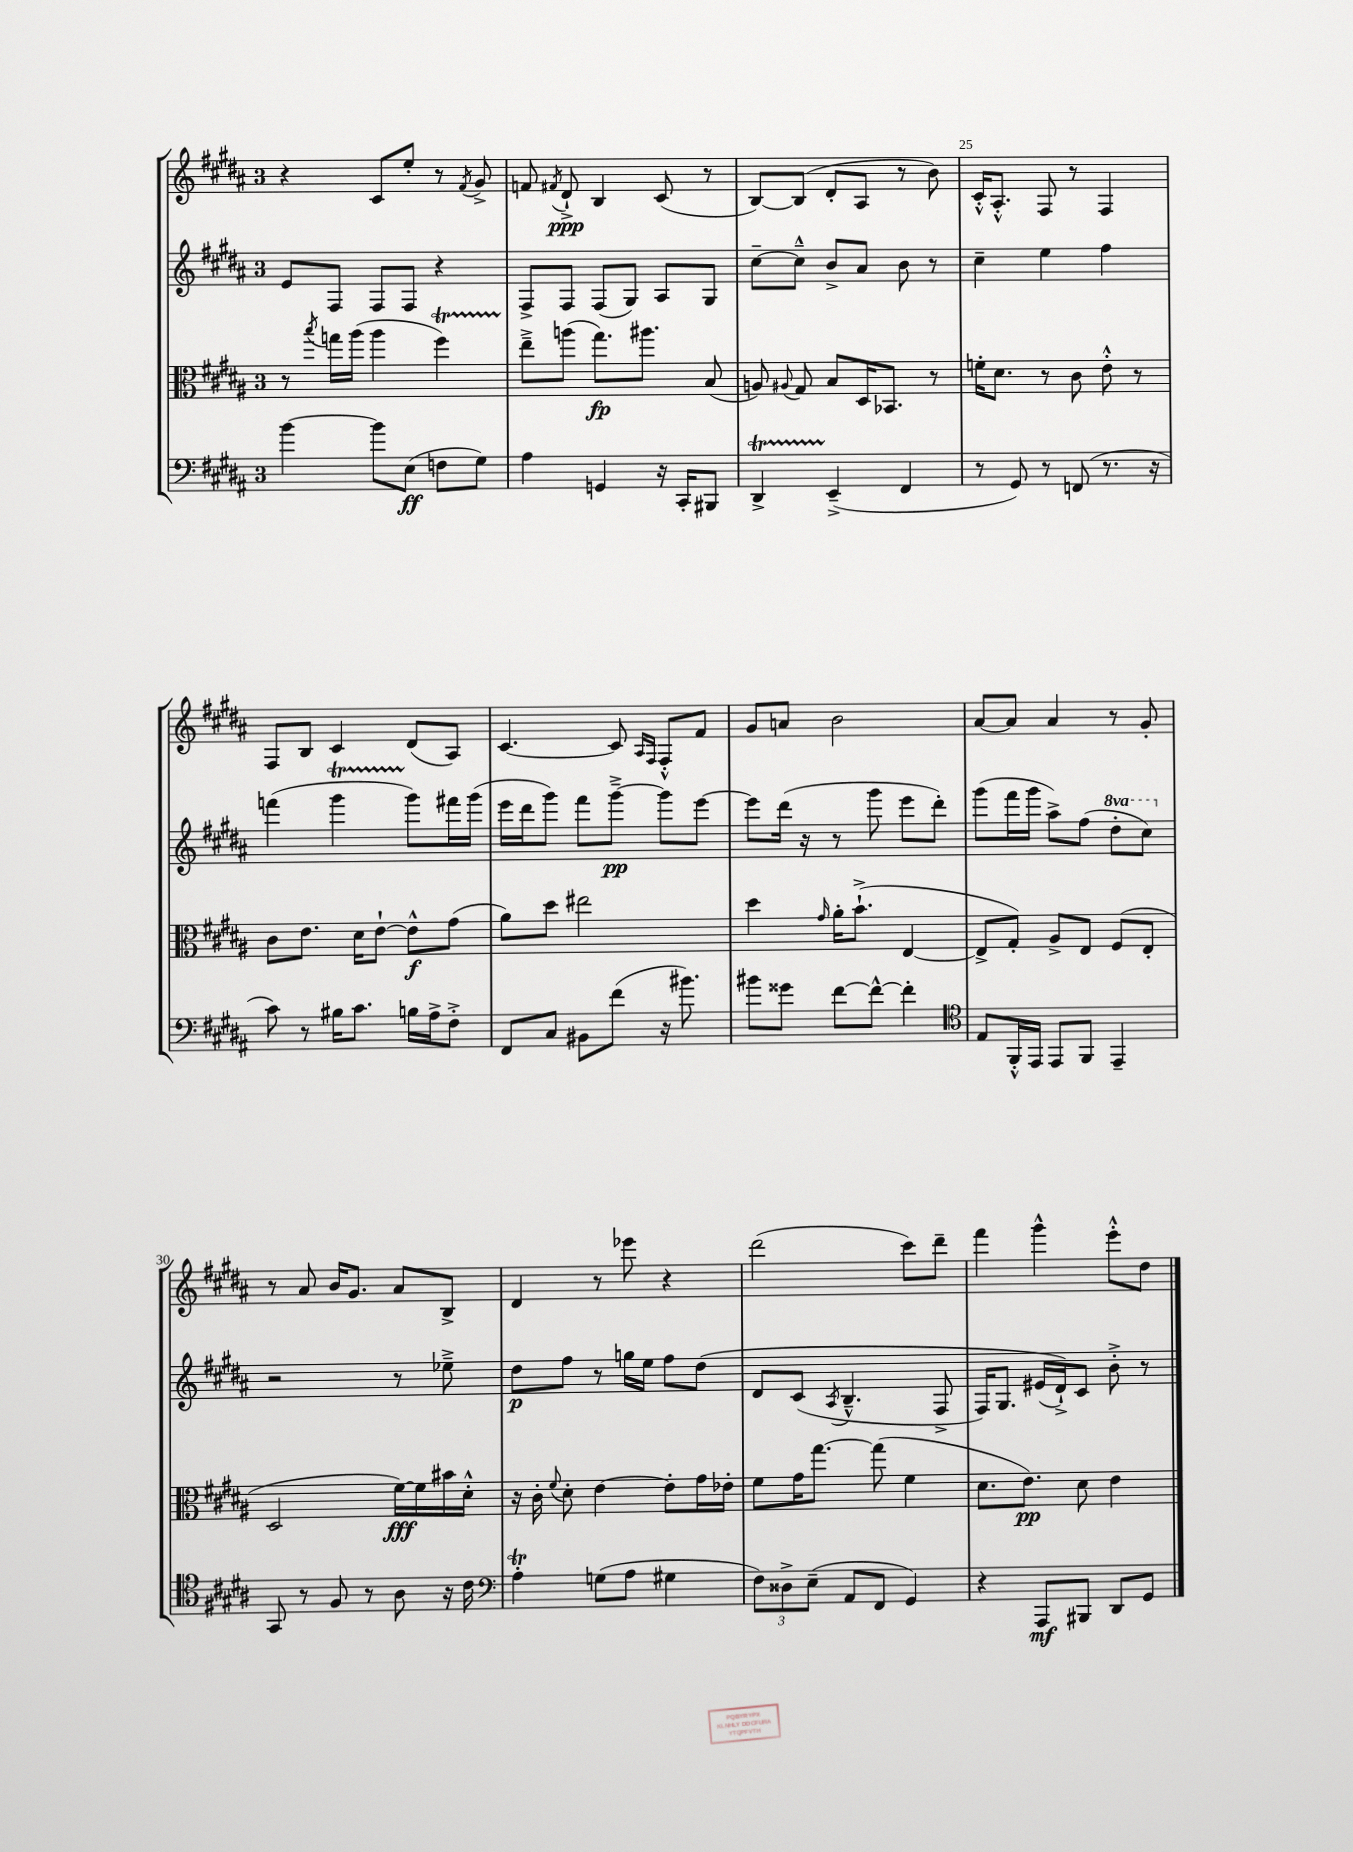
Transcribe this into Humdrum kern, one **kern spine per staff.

**kern	**dynam	**kern	**dynam	**kern	**dynam	**kern	**dynam
*part4	*part4	*part3	*part3	*part2	*part2	*part1	*part1
*staff4	*staff4	*staff3	*staff3	*staff2	*staff2	*staff1	*staff1
*clefF4	*	*clefC3	*	*clefG2	*	*clefG2	*
*k[f#c#g#d#a#]	*	*k[f#c#g#d#a#]	*	*k[f#c#g#d#a#]	*	*k[f#c#g#d#a#]	*
*M3/4	*	*M3/4	*	*M3/4	*	*M3/4	*
=22	=22	=22	=22	=22	=22	=22	=22
[4b\	.	8r	.	8e/L	.	4r	.
.	.	8qbb/	.	.	.	.	.
.	.	16ggn\LL	.	8F#/J	.	.	.
.	.	(16aa#\JJ	.	.	.	.	.
8b\L]	.	4aa#\	.	8F#/L	.	8c#/L	.
(8E\J	ff	.	.	8F#/J	.	8ee'/J	.
8Fn\L	.	4ff#T\)	.	4r	.	8r	.
.	.	.	.	.	.	8qf#/	.
8G#\J)	.	.	.	.	.	8g#^/	.
=23	=23	=23	=23	=23	=23	=23	=23
4A#\	.	8ee~^\L	.	8F#^/L	.	8fn/	.
.	.	.	.	.	.	8qf#X/	.
.	.	(8aan\J	.	8F#/J	.	8d#`^/	ppp
4GGn/	.	8.gg#\L)	fp	(8F#/L	.	4B/	.
.	.	.	.	8G#/J)	.	.	.
.	.	8.aa#X\J	.	.	.	.	.
16r	.	.	.	8A#/L	.	(8c#/	.
16CC#'/KL	.	.	.	.	.	.	.
8BBB#X/J	.	(8B/	.	8G#/J	.	8r	.
=24	=24	=24	=24	=24	=24	=24	=24
4DD#t^/	.	8An/)	.	[8cc#~\L	.	[8B/L)	.
.	.	8qqA#X/	.	.	.	.	.
.	.	8G#/	.	8cc#~^^\J]	.	(8B/J]	.
(4EE~^/	.	8B/L	.	8b^/L	.	8d#'/L	.
.	.	16D#/K	.	8a#/J	.	8A#/J	.
.	.	8.BB-X/J	.	.	.	.	.
4FF#/	.	.	.	8b\	.	8r	.
.	.	8r	.	8r	.	8b\)	.
=25	=25	=25	=25	=25	=25	=25	=25
8r	.	16fn'\KL	.	4cc#~\	.	16c#'^^/KL	.
.	.	8.d#\J	.	.	.	8.A#'^^/J	.
8GG#/)	.	.	.	.	.	.	.
8r	.	8r	.	4ee\	.	8F#/	.
(8FFn/	.	8c#\	.	.	.	8r	.
8.r	.	8e'^^\	.	4ff#\	.	4F#/	.
.	.	8r	.	.	.	.	.
16r	.	.	.	.	.	.	.
!!LO:LB:g=z
=26	=26	=26	=26	=26	=26	=26	=26
8c#\)	.	8c#\L	.	(4fffn\	.	8F#/L	.
8r	.	8.e\J	.	.	.	8B/J	.
16B#X\KL	.	.	.	4ggg#T\	.	4c#/	.
8.c#\J	.	16d#\KL	.	.	.	.	.
.	.	[8e`\J	.	.	.	.	.
16Bn\LL	.	8e^^\L]	f	8ggg#\L)	.	(8d#/L	.
16A#^\J	.	.	.	.	.	.	.
8F#'^\J	.	(8g#\J	.	16fff#X\L	.	8A#/J)	.
.	.	.	.	(16ggg#\JJ	.	.	.
=27	=27	=27	=27	=27	=27	=27	=27
8FF#/L	.	8a#\L)	.	16eee\LL	.	[4.c#/	.
.	.	.	.	16ddd#\J	.	.	.
8C#/J	.	8dd#\J	.	8ggg#\J)	.	.	.
8BB#X\L	.	2ee#X\	.	8fff#\L	.	.	.
(8f#\J	.	.	.	[8ggg#~^\J	pp	8c#/]	.
.	.	.	.	.	.	16qqA#/LL	.
.	.	.	.	.	.	16qqF#/JJ	.
16r	.	.	.	8ggg#\L]	.	8F#'^^/L	.
8.b#X\)	.	.	.	.	.	.	.
.	.	.	.	[8eee\J	.	8f#/J	.
=28	=28	=28	=28	=28	=28	=28	=28
8b#X\L	.	4dd#\	.	8eee\L]	.	8g#/L	.
8g##X\J	.	.	.	(16ddd#\Jk	.	8an/J	.
.	.	.	.	16r	.	.	.
.	.	16qqg#/	.	.	.	.	.
[8f#\L	.	16a#'\KL	.	8r	.	2b\	.
.	.	(8.b`^\J	.	.	.	.	.
8f#^^\J_	.	.	.	8ggg#\	.	.	.
4f#'\]	.	[4E/	.	8eee\L	.	.	.
.	.	.	.	8ddd#'\J)	.	.	.
=29	=29	=29	=29	=29	=29	=29	=29
*clefC4	*	*	*	*	*	*	*
8E/L	.	8E^/L]	.	(8ggg#\L	.	[8a#/L	.
16FF#'^^/L	.	8G#'/J)	.	16fff#\L	.	8a#/J]	.
16EE/JJ	.	.	.	16ggg#\JJ	.	.	.
8EE/L	.	8A#^/L	.	8aa#^\L)	.	4a#/	.
8FF#/J	.	8E/J	.	(8ff#\J	.	.	.
*	*	*	*	*8va	*	*	*
4EE~/	.	(8F#/L	.	8ddd#'\L	.	8r	.
.	.	8E'/J	.	8ccc#\J)	.	8g#'/	.
!!LO:LB:g=z
=30	=30	=30	=30	=30	=30	=30	=30
*	*	*	*	*X8va	*	*	*
8GG#/	.	2D#/	.	2r	.	8r	.
8r	.	.	.	.	.	8a#/	.
8F#/	.	.	.	.	.	16b/KL	.
.	.	.	.	.	.	8.g#/J	.
8r	.	.	.	.	.	.	.
8A#\	.	[16f#\LL)	fff	8r	.	8a#/L	.
.	.	16f#\]	.	.	.	.	.
16r	.	16b#X\	.	8ee-X~^\	.	8B^/J	.
16c#\	.	16d#'^^\JJ	.	.	.	.	.
=31	=31	=31	=31	=31	=31	=31	=31
*clefF4	*	*	*	*	*	*	*
4A#t'\	.	16r	.	8dd#\L	p	4d#/	.
.	.	16c#'\	.	.	.	.	.
.	.	8qqf#/	.	.	.	.	.
.	.	8d#'\	.	8ff#\J	.	.	.
(8Gn\L	.	[4e\	.	8r	.	8r	.
8A#\J	.	.	.	16ggn\LL	.	8eee-X\	.
.	.	.	.	16ee\JJ	.	.	.
4G#X\	.	8e'\L]	.	8ff#\L	.	4r	.
.	.	16g#\L	.	(8dd#\J	.	.	.
.	.	16e-X'\JJ	.	.	.	.	.
=32	=32	=32	=32	=32	=32	=32	=32
12F#\L)	.	8f#\L	.	8d#/L	.	(2ddd#\	.
12D##X^\	.	.	.	.	.	.	.
.	.	16g#\K	.	(8c#/J	.	.	.
(12E~\J	.	.	.	.	.	.	.
.	.	[8.gg#\J	.	.	.	.	.
.	.	.	.	8qA#/	.	.	.
8AA#/L	.	.	.	4.B~^^/	.	.	.
8FF#/J	.	(8gg#\]	.	.	.	.	.
4GG#/)	.	4f#\	.	.	.	8ccc#\L)	.
.	.	.	.	8F#^/	.	8ddd#~\J	.
=33	=33	=33	=33	=33	=33	=33	=33
4r	.	8.d#\L	.	16F#/KL)	.	4fff#\	.
.	.	.	.	8.G#/J	.	.	.
.	.	8.e\J)	pp	.	.	.	.
8AAA#/L	mf	.	.	(16e#X/LL	.	4ggg#^^\	.
.	.	.	.	16d#`^/J))	.	.	.
8BBB#X/J	.	8d#\	.	8c#/J	.	.	.
8DD#/L	.	4e\	.	8b'^\	.	8eee'^^\L	.
8GG#/J	.	.	.	8r	.	8dd#\J	.
==	==	==	==	==	==	==	==
*-	*-	*-	*-	*-	*-	*-	*-
